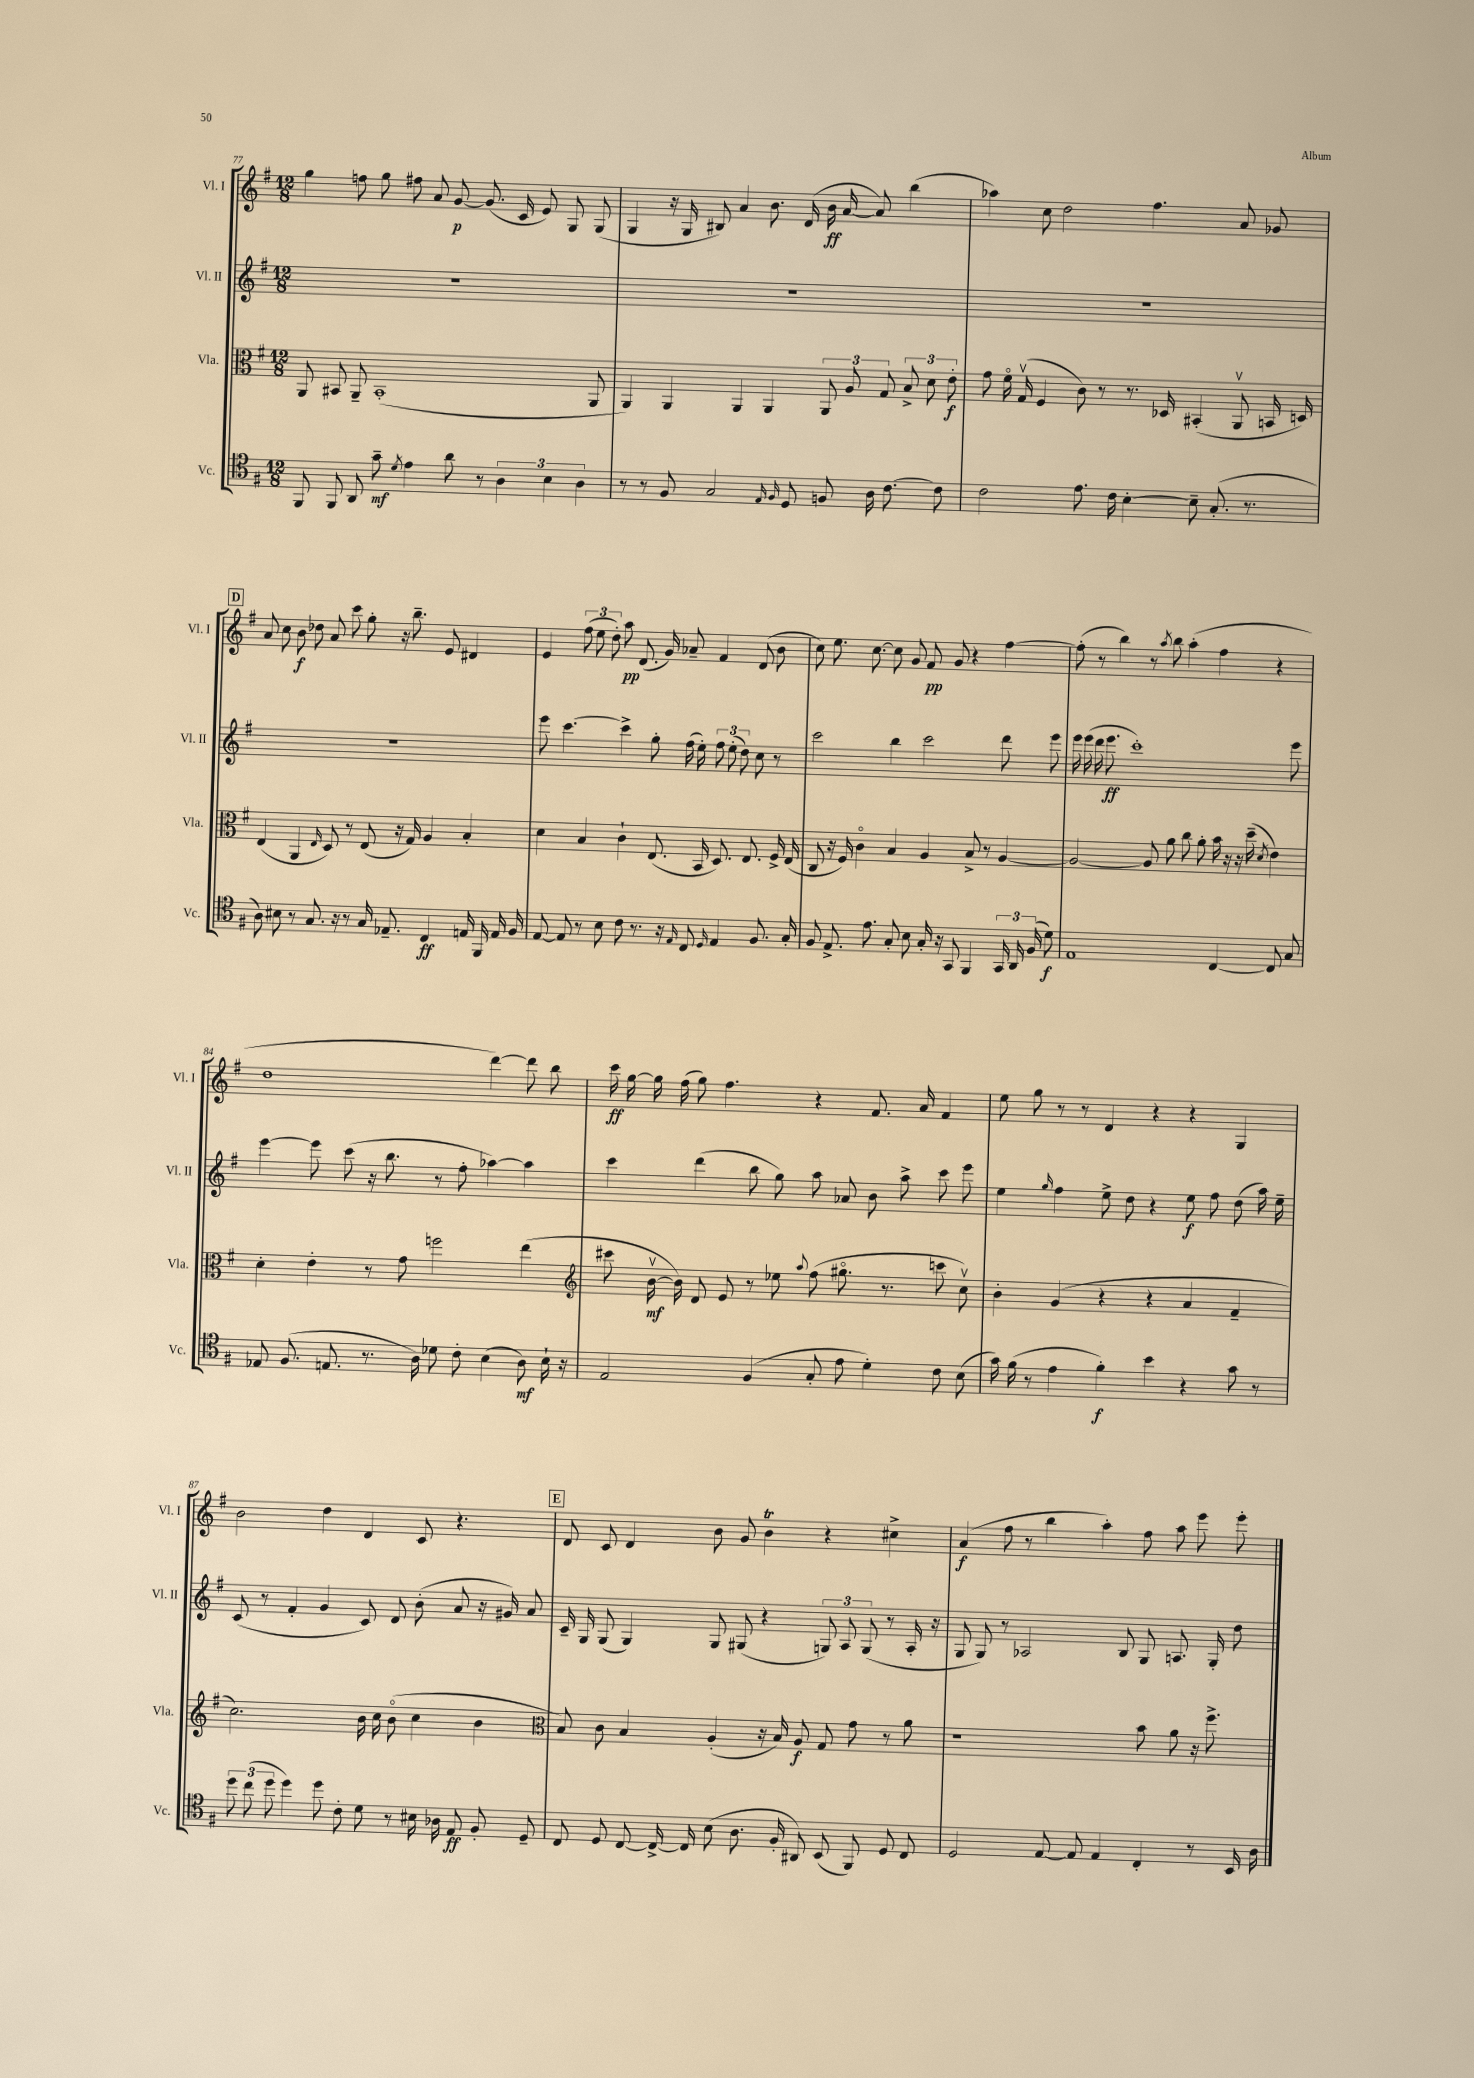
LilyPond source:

<<
\new StaffGroup <<
\new Staff = "s0" \with { instrumentName = "Vl. I" shortInstrumentName = "Vl. I" } {
    \clef treble \key g \major \numericTimeSignature \time 12/8
    \autoBeamOff g''4 f''8 g''8 fis''8 a'8 g'8~\p g'8.( c'16 e'8) g8 g8( |
    g4 r16 g16 bis8) a'4 b'8. d'16( b'16\ff a'16~ a'8) b''4( |
    aes''4) c''8 d''2 fis''4. a'8 ges'8 |
    \mark \markup { \box "D" } a'8 c''8 b'8\f des''8 a'8 c'''8 g''8-. r16 b''8.-- e'8 dis'4 |
    e'4 \tuplet 3/2 { fis''8( e''8 d''8-.) } a''8\pp d'8.( g'16) aes'8-- fis'4 d'8( b'8 |
    c''8) e''8. c''8.~ c''8 g'8 fis'8\pp g'8 r4 fis''4~ |
    fis''8-.( r8 b''4) r8 \acciaccatura { a''8 } b''8 a''4-.( fis''4 r4 |
    d''1 d'''4~) d'''8 b''8 |
    c'''16\ff g''16~ g''16 fis''16( g''8) fis''4. r4 fis'8. a'16 fis'4 |
    e''8 g''8 r8 r8 d'4 r4 r4 g4 |
    b'2 d''4 d'4 c'8 r4. |
    \mark \markup { \box "E" } d'8 c'8 d'4 b'8 g'8 b'4\trill r4 cis''4-> |
    a'4\f( fis''8 r8 b''4 a''4-.) fis''8 a''8 e'''8 e'''8-. \bar "|." |
}
\new Staff = "s1" \with { instrumentName = "Vl. II" shortInstrumentName = "Vl. II" } {
    \clef treble \key g \major \numericTimeSignature \time 12/8
    \autoBeamOff R1. |
    R1. |
    R1. |
    \mark \markup { \box "D" } R1. |
    e'''8 c'''4.~ c'''4-> g''8-. fis''16( e''16-.) \tuplet 3/2 { fis''8 e''8-.( d''8) } c''8 r8 |
    c'''2 b''4 c'''2 d'''8 e'''8 |
    e'''16 e'''16( d'''16 e'''8.\ff c'''1-.) e'''8 |
    e'''4~ e'''8 c'''8( r16 b''8. r8 fis''8-. aes''4~) aes''4 |
    c'''4 d'''4( b''8 g''8) a''8 aes'8 b'8 a''8-> c'''8 e'''8 |
    e''4 \grace { g''16 } fis''4 e''8-> d''8 r4 e''8\f fis''8 d''8( a''16) e''16-- |
    c'8( r8 fis'4-. g'4 c'8) d'8 b'8-.( a'8 r16 gis'16) a'8 |
    \mark \markup { \box "E" } c'16-- g16 g8( g4) g8 gis8( r4 \tuplet 3/2 { g8) a8 g8( } r8 a16-. r16 |
    g8 g8) r8 aes2 b8 g8 a8. g16-. d''8 \bar "|." |
}
\new Staff = "s2" \with { instrumentName = "Vla." shortInstrumentName = "Vla." } {
    \clef alto \key g \major \numericTimeSignature \time 12/8
    \autoBeamOff a,8 bis,8 a,8-- bis,1-.( a,8 |
    a,4) a,4 a,4 a,4 \tuplet 3/2 { a,8 a8 g8 } \tuplet 3/2 { b8-> d'8 e'8-.\f } |
    g'8 fis'16\flageolet g16\upbow( fis4 c'8) r8 r8. des16 bis,4-.( a,8\upbow b,16 d16) |
    \mark \markup { \box "D" } e4( a,4 \grace { e16 } d8) r8 e8( r16 g16) a4 b4-. |
    d'4 b4 c'4-! e8.( b,16 d8.) e8. fis16-> e16( |
    c8 r16 fis16) c'4\flageolet b4 a4 b8-> r8 a4~ |
    a2~ a8 a'8 c''8 a'8-. b'16 r16 r16 d''16--( \acciaccatura { d'8 } e'4) |
    d'4-. e'4-. r8 g'8 f''2 e''4( |
    \clef treble cis'''8 b'16~\upbow\mf b'16) d'8 e'8 r8 ees''8 \appoggiatura { a''8 } fis''8( gis''8.\flageolet r8. c'''8 c''8\upbow) |
    b'4-. g'4( r4 r4 a'4 fis'4-- |
    c''2.) b'16 c''16 b'8\flageolet( c''4 b'4 |
    \mark \markup { \box "E" } \clef alto b8) c'8 b4 a4-.( r16 b16) a8\f g8 g'8 r8 a'8 |
    r1 b'8 a'8 r16 fis''8.-> \bar "|." |
}
\new Staff = "s3" \with { instrumentName = "Vc." shortInstrumentName = "Vc." } {
    \clef tenor \key g \major \numericTimeSignature \time 12/8
    \autoBeamOff fis,8 fis,8 a,8 g'8--\mf \acciaccatura { d'8 } e'4 a'8 r8 \tuplet 3/2 { a4 b4 a4 } |
    r8 r8 fis8 g2 \grace { e16 fis16 } d8 f8 a16 c'8.~ c'8 |
    c'2 e'8. c'16 b4~-. b8-- g8.-.( r8. |
    \mark \markup { \box "D" } a8) bis8 r8 g8. r16 r8 g16 ees8.-- c4\ff e16 fis,16 e16 fis16 |
    e8~ e8 r8 b8 c'8 r8. r16 \grace { e16 } c8 \grace { d16 } e4 fis8. g16-. |
    fis8 e8.-> e'8. g8-. b8 g16-. r16 g,8 fis,4 \tuplet 3/2 { g,16 a,16 fis16( } d'8\f) |
    e1 c4~ c8 g8 |
    ees8 fis8.( e8. r8. a16) des'8 c'8-. b4( a8\mf) b16-! r16 |
    e2 fis4( g8-. e'8 d'4-.) c'8 b8( |
    g'16) fis'16( r8 e'4 fis'4-.\f) b'4 r4 g'8 r8 |
    \tuplet 3/2 { d''8 c''8( d''8 } d''4) d''8 c'8-. d'8 r8 bis16 aes16 e8\ff fis8-. d8-- |
    \mark \markup { \box "E" } c8 d8 c8~ c16~-> c16 b8( a8. fis16-. ais,8) b,8( fis,8) d8 c8 |
    d2 e8~ e8 e4 c4-. r8 b,16 a16 \bar "|." |
}
>>
>>
\layout { \context { \Score currentBarNumber = #77 } }
